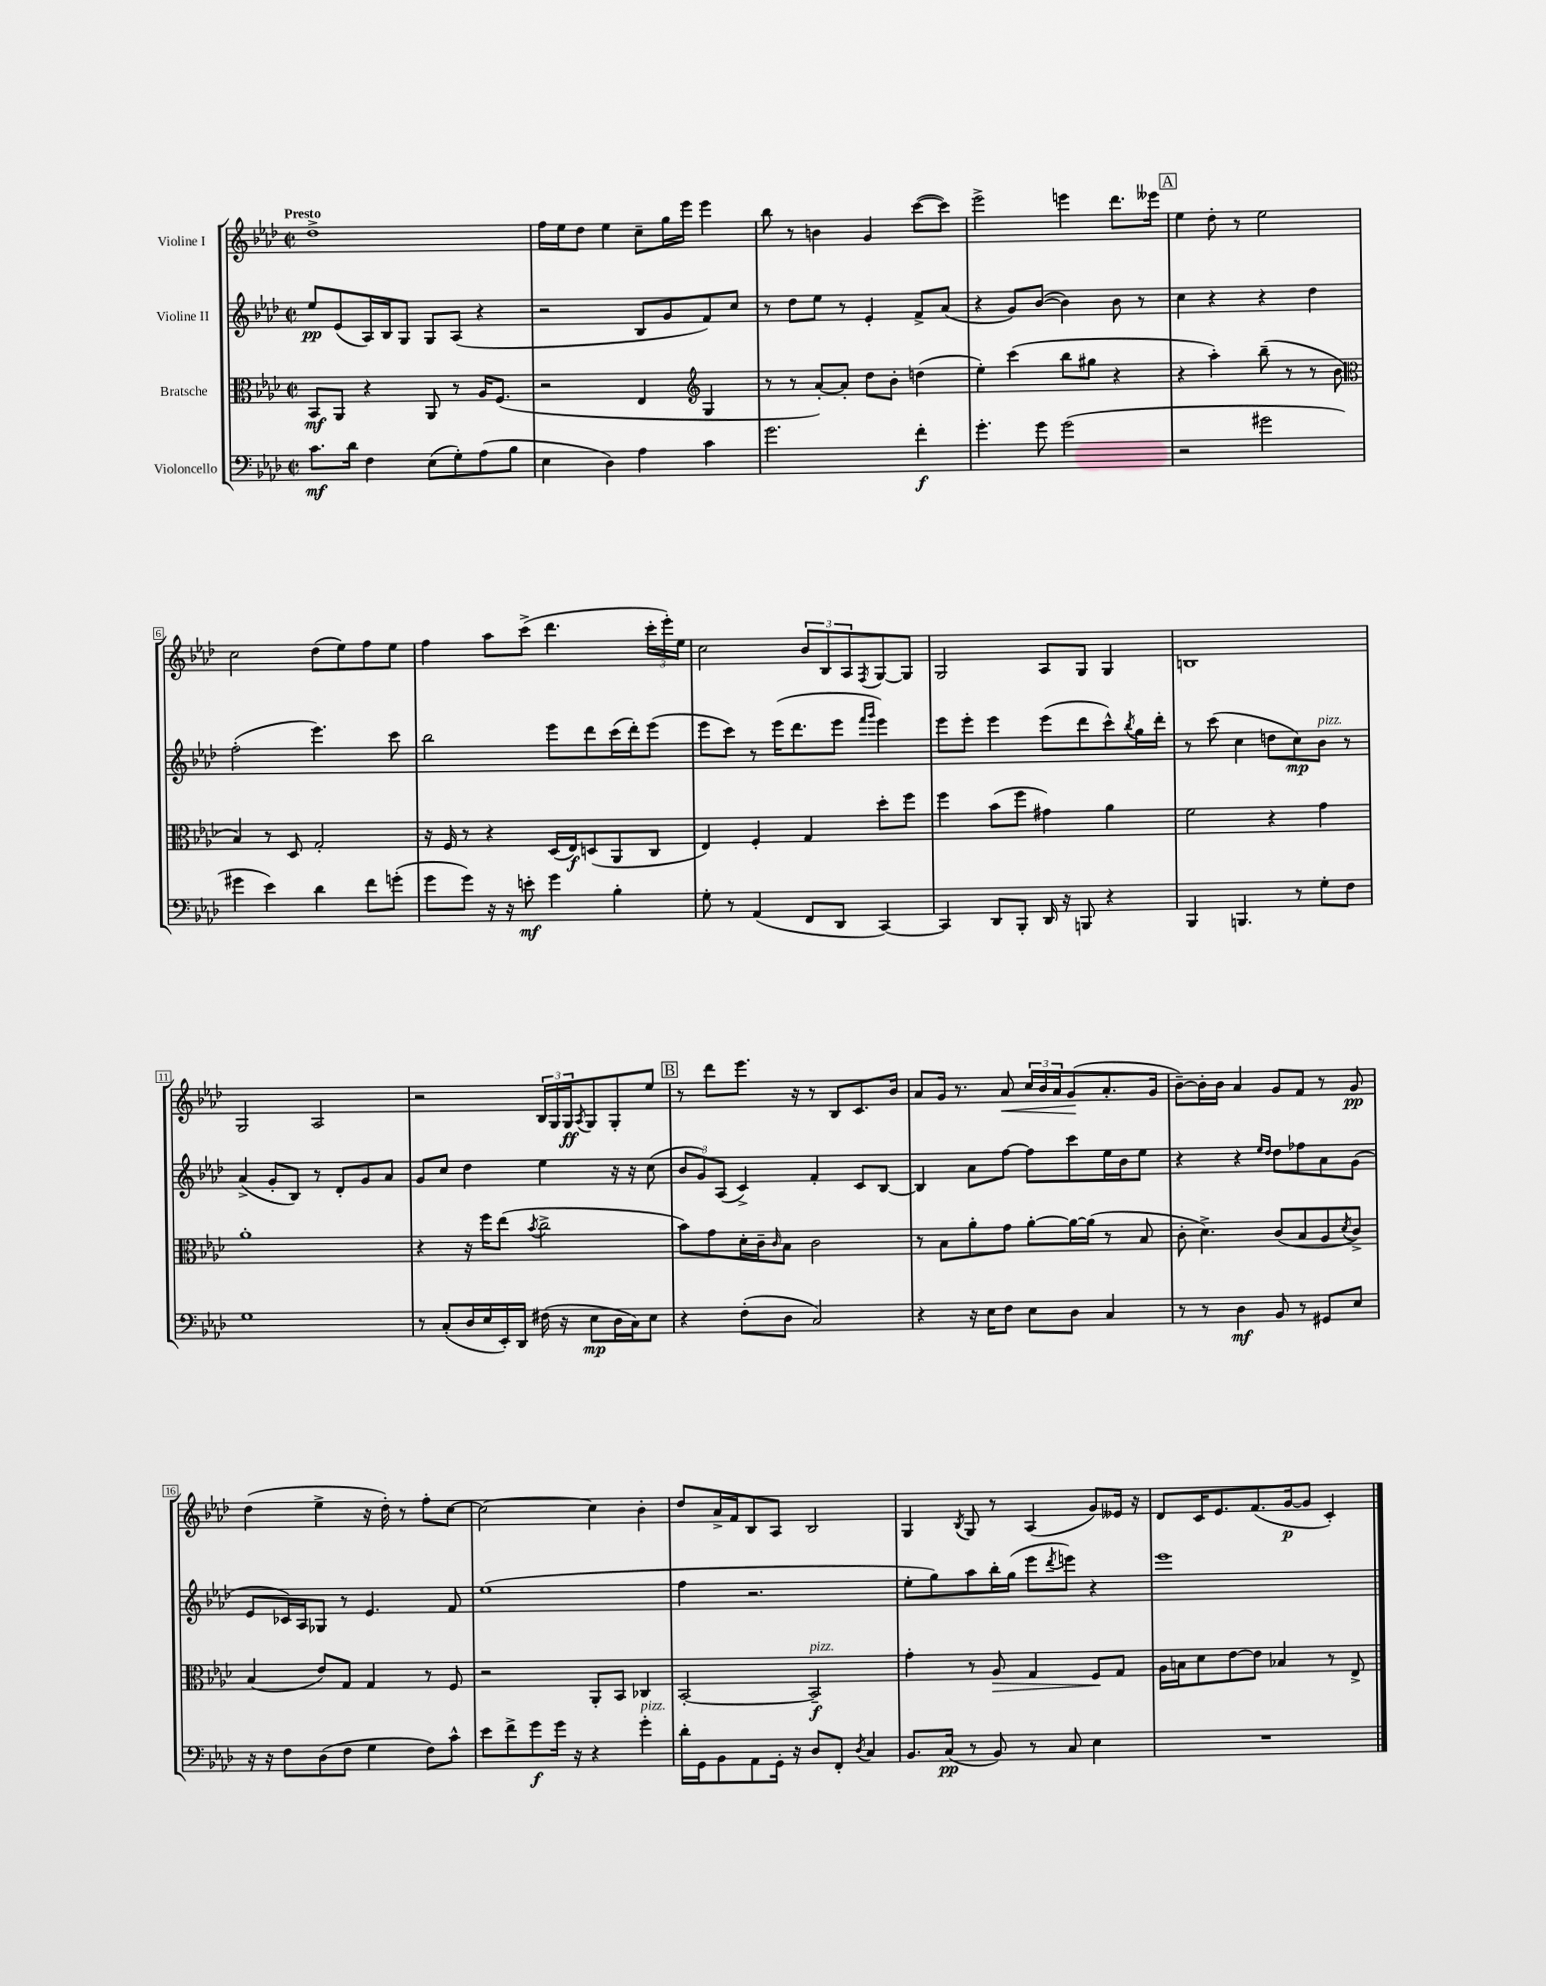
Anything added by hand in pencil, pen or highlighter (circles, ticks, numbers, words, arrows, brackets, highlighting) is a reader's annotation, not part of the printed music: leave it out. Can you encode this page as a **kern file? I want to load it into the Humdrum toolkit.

**kern	**dynam	**kern	**dynam	**kern	**dynam	**kern	**dynam
*part4	*part4	*part3	*part3	*part2	*part2	*part1	*part1
*staff4	*staff4	*staff3	*staff3	*staff2	*staff2	*staff1	*staff1
*I"Violoncello	*	*I"Bratsche	*	*I"Violine II	*	*I"Violine I	*
*clefF4	*	*clefC3	*	*clefG2	*	*clefG2	*
*k[b-e-a-d-]	*	*k[b-e-a-d-]	*	*k[b-e-a-d-]	*	*k[b-e-a-d-]	*
*M2/2	*	*M2/2	*	*M2/2	*	*M2/2	*
*met(c|)	*	*met(c|)	*	*met(c|)	*	*met(c|)	*
=1	=1	=1	=1	=1	=1	=1	=1
!	!	!	!	!	!	!LO:TX:a:B:t=Presto	!
8.c\L	mf	8BB-/L	mf	8ee-/L	pp	1dd-^	.
.	.	8AA-/J	.	(8e-/	.	.	.
16d-\Jk	.	.	.	.	.	.	.
4F\	.	4r	.	16A-/L)	.	.	.
.	.	.	.	16B-/J	.	.	.
.	.	.	.	8G/J	.	.	.
(8E-\L	.	8AA-/	.	8G/L	.	.	.
8G'\)	.	8r	.	(8A-/J	.	.	.
(8A-\	.	16A-/KL	.	4r	.	.	.
.	.	(8.F/J	.	.	.	.	.
8B-\J	.	.	.	.	.	.	.
=2	=2	=2	=2	=2	=2	=2	=2
4E-\	.	2r	.	2r	.	16ff\LL	.
.	.	.	.	.	.	16ee-\J	.
.	.	.	.	.	.	8dd-\J	.
4D-\)	.	.	.	.	.	4ee-\	.
4A-\	.	4E-/	.	8B-/L	.	8cc~\L	.
.	.	.	.	8g/	.	16gg\L	.
.	.	.	.	.	.	16eee-\JJ	.
*	*	*clefG2	*	*	*	*	*
4c\	.	4G/	.	8f/)	.	4eee-\	.
.	.	.	.	8cc/J	.	.	.
=3	=3	=3	=3	=3	=3	=3	=3
2.g\	.	8r	.	8r	.	8bb-\	.
.	.	8r	.	8dd-\L	.	8r	.
.	.	[8a-'/L)	.	8ee-\J	.	4bn\	.
.	.	8a-'/J]	.	8r	.	.	.
.	.	8dd-\L	.	4e-'/	.	4g/	.
.	.	8b-'\J	.	.	.	.	.
4f'\	f	(4ddn\	.	8f^/L	.	([8ccc\L	.
.	.	.	.	(8a-/J	.	8ccc\J])	.
=4	=4	=4	=4	=4	=4	=4	=4
4.g'\	.	4ee-'\)	.	4r	.	2eee-^\	.
.	.	(4ccc\	.	8g/L)	.	.	.
8g\	.	.	.	([8b-/J	.	.	.
(2g\	.	8bb-\L	.	4b-\])	.	4eeen\	.
.	.	8gg#X\J	.	.	.	.	.
.	.	4r	.	8b-\	.	8.ddd-\L	.
.	.	.	.	8r	.	.	.
.	.	.	.	.	.	16eee--X\Jk	.
!!LO:REH:place=s1:t=A
=5	=5	=5	=5	=5	=5	=5	=5
2r	.	4r	.	4cc\	.	4ee-\	.
.	.	4aa-'\)	.	4r	.	8dd-'\	.
.	.	.	.	.	.	8r	.
2g#X\	.	(8bb-~\	.	4r	.	2ee-\	.
.	.	8r	.	.	.	.	.
.	.	8r	.	4dd-\	.	.	.
.	.	8b-\	.	.	.	.	.
!!LO:LB:g=z
=6	=6	=6	=6	=6	=6	=6	=6
*	*	*clefC3	*	*	*	*	*
4g#X\	.	4B-/)	.	(2ff'\	.	2cc\	.
4e-\)	.	8r	.	.	.	.	.
.	.	8D-/	.	.	.	.	.
4d-\	.	2G'/	.	4.eee-\)	.	(8dd-\L	.
.	.	.	.	.	.	8ee-\)	.
8f\L	.	.	.	.	.	8ff\	.
(8gn'\J	.	.	.	8ccc\	.	8ee-\J	.
=7	=7	=7	=7	=7	=7	=7	=7
8g\L	.	16r	.	2bb-\	.	4ff\	.
.	.	16F/	.	.	.	.	.
8g\J)	.	8r	.	.	.	.	.
16r	.	4r	.	.	.	8aa-\L	.
16r	.	.	.	.	.	.	.
8en'\	mf	.	.	.	.	(8ccc^\J	.
4g\	.	(16D-/LL	.	8eee-\L	.	4.ddd-\	.
.	.	16E-/J)	f	.	.	.	.
.	.	(8Dn/	.	8ddd-\	.	.	.
4B-'\	.	8AA-/	.	(16ccc\L	.	.	.
.	.	.	.	16ddd-'\J)	.	.	.
.	.	8C/J	.	(8eee-\J	.	24ccc'\LL	.
.	.	.	.	.	.	24eee-'\)	.
.	.	.	.	.	.	24ee-\JJ	.
=8	=8	=8	=8	=8	=8	=8	=8
8G'\	.	4E-/)	.	8eee-\L	.	2cc\	.
8r	.	.	.	8ccc\J)	.	.	.
(4AA-/	.	4F'/	.	8r	.	.	.
.	.	.	.	(16eee-\KL	.	.	.
.	.	.	.	8.ddd-\	.	.	.
8FF/L	.	4G/	.	.	.	12b-/L	.
.	.	.	.	.	.	12B-/	.
8DD-/J	.	.	.	8eee-\J	.	.	.
.	.	.	.	.	.	12A-/	.
.	.	.	.	16qqfff/LL	.	.	.
.	.	.	.	16qqggg/JJ	.	8qF/	.
[4CC/)	.	8dd-'\L	.	4eee-\)	.	[8G/	.
.	.	8ff\J	.	.	.	8G/J]	.
=9	=9	=9	=9	=9	=9	=9	=9
4CC/]	.	4ff\	.	8eee-\L	.	2G/	.
.	.	.	.	8eee-'\J	.	.	.
8DD-/L	.	(8b-\L	.	4eee-\	.	.	.
8BBB-'/J	.	8ff\J	.	.	.	.	.
16DD-/	.	4g#X\)	.	(8eee-\L	.	8A-/L	.
16r	.	.	.	.	.	.	.
8BBBn/	.	.	.	8ddd-\	.	8G/J	.
4r	.	4a-\	.	8ccc^^\)	.	4G/	.
.	.	.	.	8qbb-/	.	.	.
.	.	.	.	16gg\L	.	.	.
.	.	.	.	16ddd-'\JJ	.	.	.
=10	=10	=10	=10	=10	=10	=10	=10
4BBB-/	.	2f\	.	8r	.	1Bn	.
.	.	.	.	(8ccc\	.	.	.
4.BBBn/	.	.	.	4cc\	.	.	.
.	.	4r	.	8ddn\L	.	.	.
8r	.	.	.	8cc\)	mp	.	.
!	!	!	!	!LO:TX:a:i:t=pizz.	!	!	!
8G'\L	.	4g\	.	8b-\J	.	.	.
8F\J	.	.	.	8r	.	.	.
!!LO:LB:g=z
=11	=11	=11	=11	=11	=11	=11	=11
1G	.	1a-'	.	(4a-^/	.	2G/	.
.	.	.	.	8g'/L	.	.	.
.	.	.	.	8B-/J)	.	.	.
.	.	.	.	8r	.	2A-/	.
.	.	.	.	8d-'/L	.	.	.
.	.	.	.	8g/	.	.	.
.	.	.	.	8a-/J	.	.	.
=12	=12	=12	=12	=12	=12	=12	=12
8r	.	4r	.	8g/L	.	2r	.
(8C'/L	.	.	.	8cc/J	.	.	.
16D-/L	.	16r	.	4dd-\	.	.	.
16E-/	.	16ff\KL	.	.	.	.	.
16EE-'/)	.	(8ee-\J	.	.	.	.	.
16DD-/JJ	.	.	.	.	.	.	.
.	.	8qb-/	.	.	.	.	.
(16F#X\	.	2cc^\	.	4ee-\	.	24B-/LL	.
.	.	.	.	.	.	24G/	.
16r	.	.	.	.	.	.	.
.	.	.	.	.	.	24G/J	ff
.	.	.	.	.	.	8qA-/	.
8E-\L	mp	.	.	.	.	8G/	.
16D-\L	.	.	.	16r	.	8G'/	.
16C\J)	.	.	.	16r	.	.	.
8E-\J	.	.	.	(8cc\	.	8ee-/J	.
!!LO:REH:place=s1:t=B
=13	=13	=13	=13	=13	=13	=13	=13
4r	.	8b-\L)	.	12b-/L	.	8r	.
.	.	.	.	12g/)	.	.	.
.	.	8g\	.	.	.	8ddd-\L	.
.	.	.	.	(12A-/J	.	.	.
(8F'\L	.	16d-'\L	.	4c^/)	.	8.eee-\J	.
.	.	16c~\J	.	.	.	.	.
.	.	16qqc/	.	.	.	.	.
8D-\J	.	8B-\J	.	.	.	.	.
.	.	.	.	.	.	16r	.
2C/)	.	2c\	.	4f'/	.	8r	.
.	.	.	.	.	.	8B-/L	.
.	.	.	.	8c/L	.	8.c/	.
.	.	.	.	[8B-/J	.	.	.
.	.	.	.	.	.	16b-/Jk	.
=14	=14	=14	=14	=14	=14	=14	=14
4r	.	8r	.	4B-/]	.	8a-/L	.
.	.	8B-\L	.	.	.	16g/Jk	.
.	.	.	.	.	.	8.r	.
16r	.	8a-'\	.	8a-\L	.	.	.
16E-\KL	.	.	.	.	.	.	.
!	!	!	!	!	!	!	!LO:HP:b
8F\J	.	8g\J	.	[8ff\J	.	8a-/	<
8E-\L	.	[8a-'\L	.	8ff\L]	.	24cc/LL	.
.	.	.	.	.	.	24b-/	.
.	.	.	.	.	.	24a-/J	.
8D-\J	.	16a-\L_	.	8ccc\	.	(8g/	.
.	.	(16a-\JJ]	.	.	.	.	.
4C/	.	8r	.	16ee-\L	.	8.a-'/	[
.	.	.	.	16b-\J	.	.	.
.	.	8B-/	.	8ee-\J	.	.	.
.	.	.	.	.	.	16g/Jk	.
=15	=15	=15	=15	=15	=15	=15	=15
8r	.	8c'\	.	4r	.	[8b-~\L)	.
8r	.	4.d-^\)	.	.	.	16b-'\L]	.
.	.	.	.	.	.	16b-\JJ	.
4D-\	mf	.	.	4r	.	4a-/	.
.	.	.	.	16qqee-/LL	.	.	.
.	.	.	.	16qqdd-/JJ	.	.	.
8BB-/	.	(8c/L	.	8dd-\L	.	8g/L	.
8r	.	8B-/	.	8ff-X\	.	8f/J	.
8GG#X/L	.	8A-/	.	8a-\	.	8r	.
.	.	8qd-/	.	.	.	.	.
8E-/J	.	8c^/J)	.	(8g\J	.	8g/	pp
!!LO:LB:g=z
=16	=16	=16	=16	=16	=16	=16	=16
16r	.	(4B-/	.	8e-/L	.	(4dd-\	.
16r	.	.	.	.	.	.	.
8F\L	.	.	.	16c-X/L)	.	.	.
.	.	.	.	16A-/J	.	.	.
(8D-\	.	8e-/L)	.	8G-X/J	.	4ee-^\	.
8F\J	.	8G/J	.	8r	.	.	.
4G\	.	4G/	.	4.e-/	.	16r	.
.	.	.	.	.	.	16dd-'\)	.
.	.	.	.	.	.	8r	.
8F\L)	.	8r	.	.	.	8ff'\L	.
8c^^\J	.	8F/	.	8f/	.	[8cc\J	.
=17	=17	=17	=17	=17	=17	=17	=17
8e-\L	.	2r	.	(1ee-	.	2cc\_	.
8f^\	.	.	.	.	.	.	.
8g\	f	.	.	.	.	.	.
16g\Jk	.	.	.	.	.	.	.
16r	.	.	.	.	.	.	.
4r	.	8AA-'/L	.	.	.	4cc\]	.
.	.	8BB-/J	.	.	.	.	.
!LO:TX:a:i:t=pizz.	!	!	!	!	!	!	!
4g'\	.	4C-X/	.	.	.	4b-'\	.
=18	=18	=18	=18	=18	=18	=18	=18
16d-'\LL	.	[2BB-'/	.	4ff\	.	8dd-/L	.
16GG\J	.	.	.	.	.	.	.
8BB-\	.	.	.	.	.	16a-^/L	.
.	.	.	.	.	.	16f/J	.
8AA-\	.	.	.	2.r	.	8B-/	.
16GG'\Jk	.	.	.	.	.	8A-/J	.
16r	.	.	.	.	.	.	.
!	!	!LO:TX:a:i:t=pizz.	!	!	!	!	!
8D-/L	.	2BB-~/]	f	.	.	2B-/	.
8FF'/J	.	.	.	.	.	.	.
8qD-/	.	.	.	.	.	.	.
4C/	.	.	.	.	.	.	.
=19	=19	=19	=19	=19	=19	=19	=19
8.BB-/L	.	4g'\	.	8ee-'\L	.	4G/	.
.	.	.	.	8gg\)	.	.	.
(16C/Jk	pp	.	.	.	.	.	.
.	.	.	.	.	.	8qB-/	.
8r	.	8r	.	8aa-\	.	8G/	.
!	!	!	!LO:HP:b	!	!	!	!
8BB-/)	.	8A-/	>	16bb-'\L	.	8r	.
.	.	.	.	(16gg\JJ	.	.	.
8r	.	4G/	.	8eee-\L	.	(4A-/	.
.	.	.	.	8qddd-/	.	.	.
8C/	.	.	.	8eeen\J)	.	.	.
4E-\	.	8F/L	.	4r	.	8g/L)	.
.	.	8G/J	]	.	.	16e--X/Jk	.
.	.	.	.	.	.	16r	.
=20	=20	=20	=20	=20	=20	=20	=20
1r	.	16A-\LL	.	1eee-	.	8d-/L	.
.	.	16Bn\J	.	.	.	.	.
.	.	8d-\	.	.	.	16c/K	.
.	.	.	.	.	.	8.e-/	.
.	.	[8e-\	.	.	.	.	.
.	.	8e-\J]	.	.	.	(8.f/	.
.	.	4B-X/	.	.	.	.	.
.	.	.	.	.	.	[16g/k	p
.	.	.	.	.	.	8g/J]	.
.	.	8r	.	.	.	4c'/)	.
.	.	8E-^/	.	.	.	.	.
==	==	==	==	==	==	==	==
*-	*-	*-	*-	*-	*-	*-	*-
